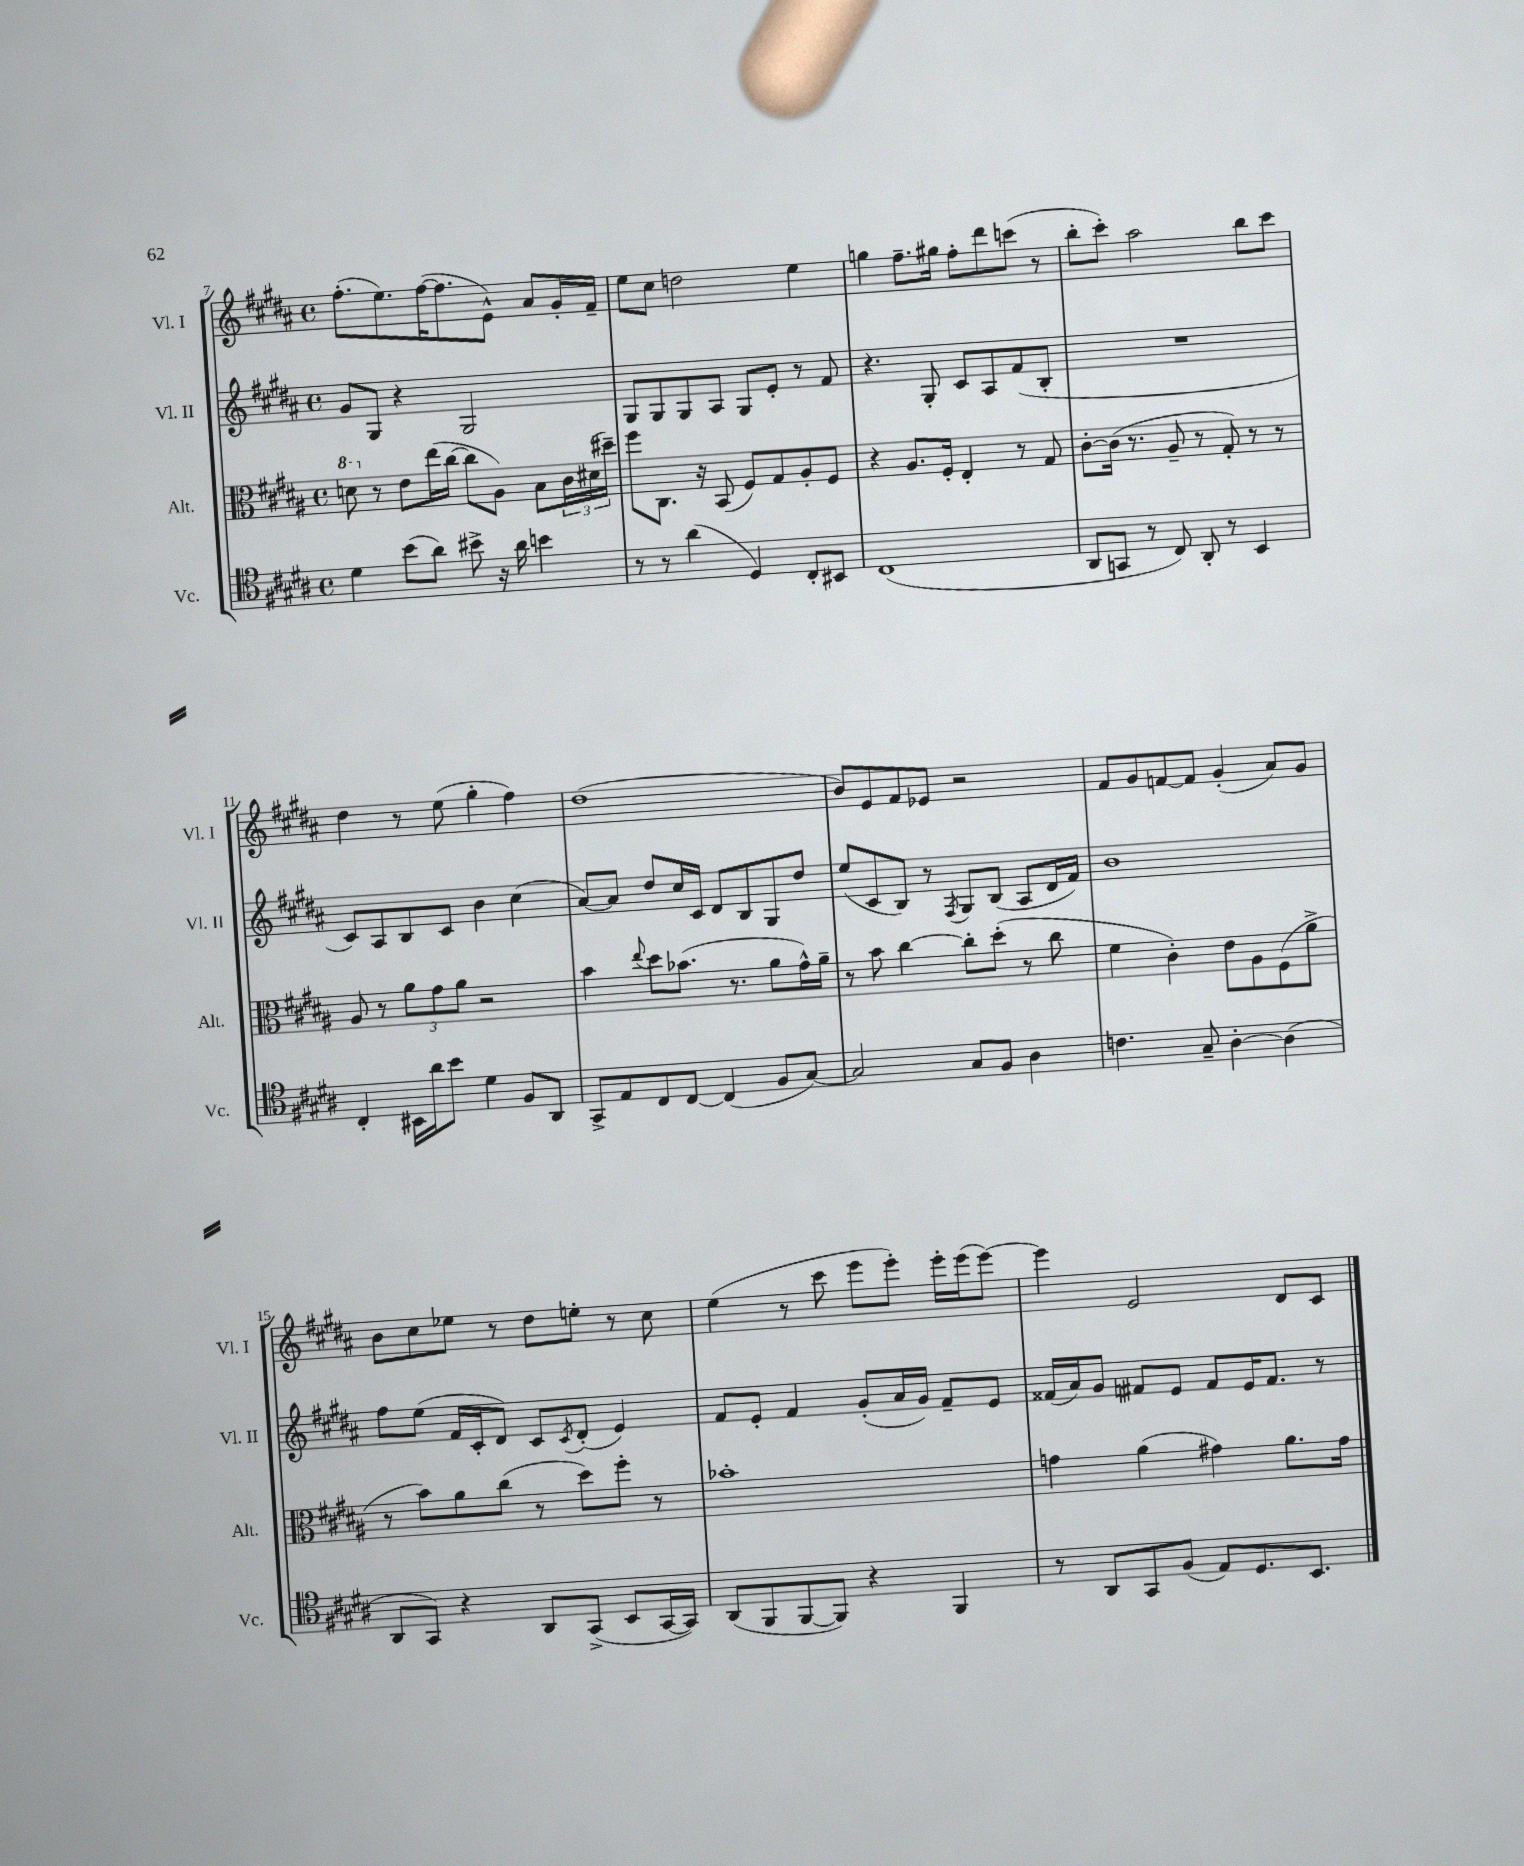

**kern	**kern	**kern	**kern
*staff4	*staff3	*staff2	*staff1
*clefC4	*clefC3	*clefG2	*clefG2
*k[f#c#g#d#a#]	*k[f#c#g#d#a#]	*k[f#c#g#d#a#]	*k[f#c#g#d#a#]
*M4/4	*M4/4	*M4/4	*M4/4
*met(c)	*met(c)	*met(c)	*met(c)
4d#	8dd	8g#	(8.ff#'
.	8r	8G#	.
.	.	.	8.ee)
(8b	8e	4r	.
8a#)	(16ee	.	([16ff#
.	[16cc#	.	8.ff#]
8b#^	8cc#]	2G#	.
16r	8A#)	.	8e^^)
16a#	.	.	.
4b	8B	.	8a#
.	24c#	.	16g#'
.	(24d#	.	.
.	.	.	16f#~
.	24dd#~)	.	.
=	=	=	=
8r	8ff#	8G#	8ee
8r	8.C#	8G#	8cc#
(4a#	.	8G#	2dd
.	16r	.	.
.	(8BB	8A#	.
4D#)	8F#)	8G#	.
.	8G#	8e'	.
8C#'	8A#'	8r	4ee
8BB#	8F#	8f#	.
=	=	=	=
(1C#	4r	4.r	4gg
.	8.A#	.	8.ff#~
.	.	8G#'	.
.	16F#'	.	16gg#
.	4E'	8c#	8ff#'
.	.	8A#	8ddd#
.	8r	(8f#	(8ccc
.	8G#	8B'	8r
=	=	=	=
8AA#	[8c#'	1r	8bb'
8GG	(16c#]	.	8ccc#')
.	8.r	.	.
8r	.	.	2aa#
8C#)	8A#~	.	.
8AA#'	8r	.	.
8r	8G#')	.	.
4BB	8r	.	8bb
.	8r	.	8ccc#
=	=	=	=
4C#'	8A#	8c#)	4dd#
.	8r	8A#	.
16BB#	12a#	8B	8r
16a#	.	.	.
.	12g#	.	.
8b	.	8c#	(8ee
.	12a#	.	.
4d#	2r	4b	4gg#'
8F#	.	(4cc#	4ff#)
8AA#	.	.	.
=	=	=	=
8GG#^	4b	[8a#)	(1dd#
8E	.	8a#]	.
.	8qqee	.	.
8C#	8dd#	8dd#	.
[8C#	(8.b-	16cc#	.
.	.	16c#	.
(4C#]	.	8d#	.
.	8.r	.	.
.	.	8B	.
8F#	8a#	8G#	.
[8G#)	16g#^^)	8dd#	.
.	16a#~	.	.
=	=	=	=
2G#]	8r	(8ee	8b)
.	8b	8c#	8e
.	[4cc#	8B)	8f#
.	.	8r	8e-
.	.	8qF#	.
8G#	8cc#']	8G#	2r
8F#	(8dd#'	(8B	.
4A#	8r	8A#	.
.	8cc#	16d#	.
.	.	16f#)	.
=	=	=	=
4.c	4f#	1b	8f#
.	.	.	8g#
.	4c#')	.	[8f
8G#~	.	.	8f]
[4A#'	8e	.	(4g#'
.	8A#	.	.
(4A#]	(8F#	.	8a#)
.	8a#^	.	8g#
=	=	=	=
8AA#	8r	8ff#	8b
8GG#)	8b)	(8ee	8cc#
4r	8a#	16f#	8ee-
.	.	16c#'	.
.	(8cc#	8d#)	8r
8AA#	8r	8c#	8dd#
.	.	8qc#	.
(8GG#^	8dd#)	(8d#'	8ee'
8BB	8ff#'	4e)	8r
[16GG#	8r	.	8cc#
16GG#])	.	.	.
=	=	=	=
(8AA#	1b-'	8f#	(4ee
8FF#	.	8e'	.
[8FF#	.	4f#	8r
8FF#])	.	.	8ccc#
4r	.	(8g#'	8eee
.	.	16a#	8eee')
.	.	16g#)	.
4FF#	.	8f#~	16eee'
.	.	.	(16eee
.	.	8e	[8eee)
=	=	=	=
8r	4g	(16f##	4eee]
.	.	16a#)	.
8AA#	.	8g#	.
8GG#	(4a#	8f#	2e
(8F#	.	8e	.
8E)	4g#)	8f#	.
8.D#	.	16e	.
.	.	8.f#	.
.	8.a#	.	8d#
8.BB	.	.	.
.	.	8r	8c#
.	16g#	.	.
==	==	==	==
*-	*-	*-	*-
